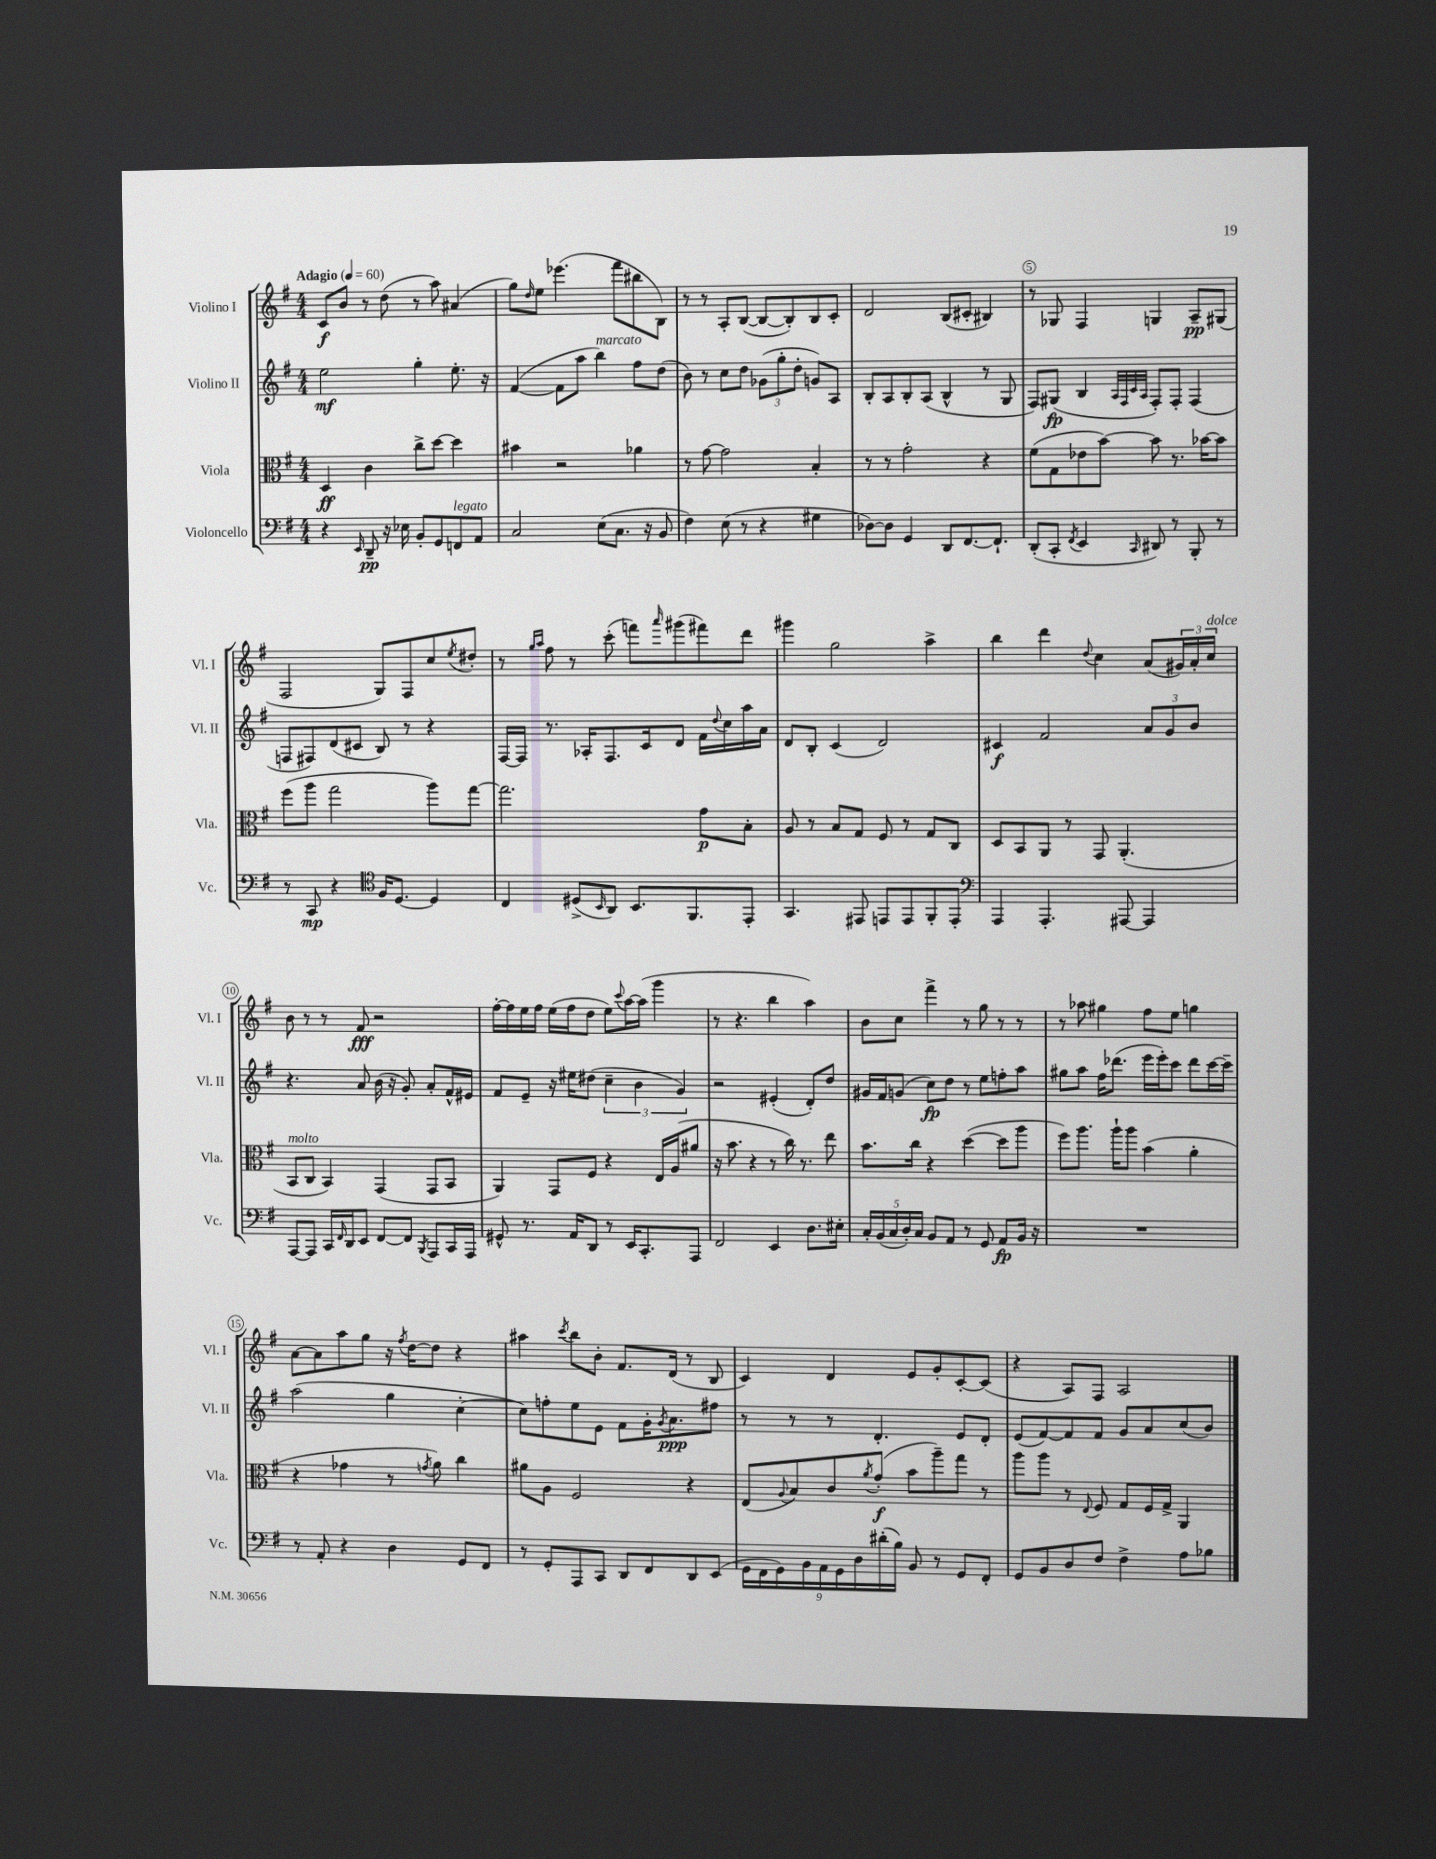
<<
\new StaffGroup <<
\new Staff = "s0" \with { instrumentName = "Violino I" shortInstrumentName = "Vl. I" } {
    \clef treble \key g \major \numericTimeSignature \time 4/4 \tempo "Adagio" 4 = 60
    c'8\f b'8 r8 d''8( r8 a''8) ais'4( |
    g''8) \grace { d''16 } e''8 ees'''4.( fis'''8 bis''8 b8) |
    r8 r8 a8-. b8~( b8~ b8-.) b8 c'8-. |
    d'2 b8( cis'8-. bis4) |
    r8 ges8 fis4 g4 a8--\pp gis8( |
    fis2 g8) fis8 c''8 \acciaccatura { e''8 } dis''8-. |
    r8 \grace { g''16 a''16 } fis''8 r8 c'''8-.( f'''8) \grace { a'''16 } gis'''8( fis'''8) d'''8 |
    gis'''4 g''2 a''4-> |
    b''4 d'''4 \appoggiatura { d''8 } c''4 a'8( \tuplet 3/2 { gis'16) a'16-. c''16^\markup { \italic "dolce" } } |
    b'8 r8 r8 fis'8\fff r2 |
    fis''16~-. fis''16 e''16 fis''16 e''16( fis''16 d''8 e''8) \appoggiatura { c'''8 } a''16~ a''16( g'''4 |
    r8 r4. b''4 a''4) |
    b'8 c''8 fis'''4-> r8 g''8 r8 r8 |
    r8 aes''8 gis''4 fis''8 e''8 g''4 |
    a'8~ a'8 a''8 g''8 r16 \acciaccatura { fis''8 } d''16~ d''8 r4 |
    ais''4 \acciaccatura { c'''8 } b''8 b'8-. fis'8. d'16( r8 b8 |
    c'4) d'4 e'8 g'8-. c'8~-. c'8( |
    r4 a8) fis8 a2 \bar "|." |
}
\new Staff = "s1" \with { instrumentName = "Violino II" shortInstrumentName = "Vl. II" } {
    \clef treble \key g \major \numericTimeSignature \time 4/4
    e''2\mf g''4-. e''8.-. r16 |
    fis'4~( fis'8 a''8 b''4^\markup { \italic "marcato" }) fis''8 d''8( |
    b'8) r8 c''8 d''8 \tuplet 3/2 { ges'8( g''8-. d''8-. } g'8) a8 |
    b8-. a8 b8-. a8( b4-^ r8 g8 |
    fis8) gis8\fp( b4 \grace { a32 fis32 c'32 a32 } fis8-.) fis8-. fis4( |
    f8 fis8) d'8( cis'8 b8) r8 r4 |
    fis16~ fis16 r8. aes16-. fis8. c'16 d'8 fis'16 \appoggiatura { d''8 } c''16 a''16 a'16 |
    d'8 b8-. c'4( d'2) |
    cis'4\f fis'2 \tuplet 3/2 { a'8 g'8 b'8 } |
    r4. a'8 b'16( r16 g'8-.) a'8-. fis'16-^ eis'16 |
    fis'8 e'8-- r16 eis''16 dis''8( \tuplet 3/2 { c''4-- b'4 g'4) } |
    r2 eis'4-.( d'8-.) d''8 |
    gis'16 fis'16 g'8( c''8\fp) d''8 r8 e''8 f''8-. a''8 |
    gis''8 a''8 fis''16 des'''8.( e'''16 e'''16-.) c'''8 des'''8 c'''16~ c'''16-- |
    a''2( g''4 c''4~-. |
    c''8) f''8-. e''8 e'8 fis'8 g'16-. \acciaccatura { g'8 } a'8.\ppp fis''8 |
    r8 r8 r8 d'4.-. e'8 d'8-. |
    e'8( fis'8~) fis'8 fis'8 g'8 a'8 c''8( b'8) \bar "|." |
}
\new Staff = "s2" \with { instrumentName = "Viola" shortInstrumentName = "Vla." } {
    \clef alto \key g \major \numericTimeSignature \time 4/4
    d4\ff c'4 c''8-> d''8~ d''4 |
    bis'4 r2 aes'4 |
    r8 g'8~ g'2 b4-. |
    r8 r8 g'2-. r4 |
    fis'8( g8 ees'8 b'8~) b'8 r8. bes'16~ bes'8 |
    fis''8( a''8 g''2 a''8) g''8~ |
    g''2. g'8\p b8-. |
    a8 r8 b8 g8 fis8 r8 g8 c8 |
    d8 b,8 a,8 r8 g,8 a,4.-.( |
    b,8^\markup { \italic "molto" } c8 b,4) g,4( g,8 b,8 |
    a,4) g,8 fis8 r4 e16 a16( ais'8 |
    r16 b'8. r4 r8 c''16) r8. e''8 |
    b'8. c''16 r4 d''4~( d''8 a''8 |
    fis''8) a''8. a''16-! a''8 b'4( a'4-. |
    r4 ges'4 r8 \acciaccatura { g'8 } a'8) c''4 |
    ais'8 a8 fis2 r4 |
    e8( \appoggiatura { a8 } b8) c'8 \acciaccatura { a'8 } g'8-.\f( b'8 a''8--) g''8 r8 |
    a''8 a''8 r8 \appoggiatura { e8 } fis8 g8 fis16 g16-> a,4 \bar "|." |
}
\new Staff = "s3" \with { instrumentName = "Violoncello" shortInstrumentName = "Vc." } {
    \clef bass \key g \major \numericTimeSignature \time 4/4
    r4 \grace { e,16 } d,8--\pp r16 ees16 b,8-. g,8 f,8^\markup { \italic "legato" } a,8 |
    c2 e8( c8. r16 b,8 |
    fis4) e8( r8 r4 gis4 |
    des8~) des8 g,4 d,8 fis,8.~ fis,8.-! |
    d,8-.( c,8-. \acciaccatura { fis,8 } e,4 \grace { c,16 } dis,8) r8 b,,8-. r8 |
    r8 c,8\mp r4 \clef tenor fis16 d8.~ d4 |
    c4 dis8->( \grace { b,16 } a,8) b,8. fis,8. e,8-. |
    g,4. eis,8 e,8 e,8 fis,8-. e,8-. |
    \clef bass a,,4 a,,4.-. ais,,8~ ais,,4 |
    a,,8~ a,,8 c,16 \grace { fis,16 } d,16 e,8 fis,8~ fis,8 \acciaccatura { b,,8 } a,,8 c,16 a,,16 |
    gis,8-^ r8. a,16 d,8 r8 e,16 c,8.-. a,,8 |
    fis,2 e,4 d8. eis16-. |
    \tuplet 5/4 { c16-. b,16( c16 d16-.) c16 } b,8 a,8 r8 g,8 a,8\fp b,16 r16 |
    R1 |
    r8 a,8-. r4 d4 g,8 fis,8 |
    r8 g,8-. a,,8 c,8 d,8 fis,8 d,8 e,8( |
    \tuplet 9/8 { g,16 fis,16 g,16) b,16 a,16 g,16 d16 dis'16-.( b16) } b,8 r8 g,8 fis,8-. |
    g,8 b,8 d8 fis8 fis4-> a8 bes8 \bar "|." |
}
>>
>>
\layout { \context { \Score \override BarNumber.break-visibility = ##(#f #t #t) barNumberVisibility = #(every-nth-bar-number-visible 5) \override BarNumber.stencil = #(make-stencil-circler 0.1 0.3 ly:text-interface::print) } }
